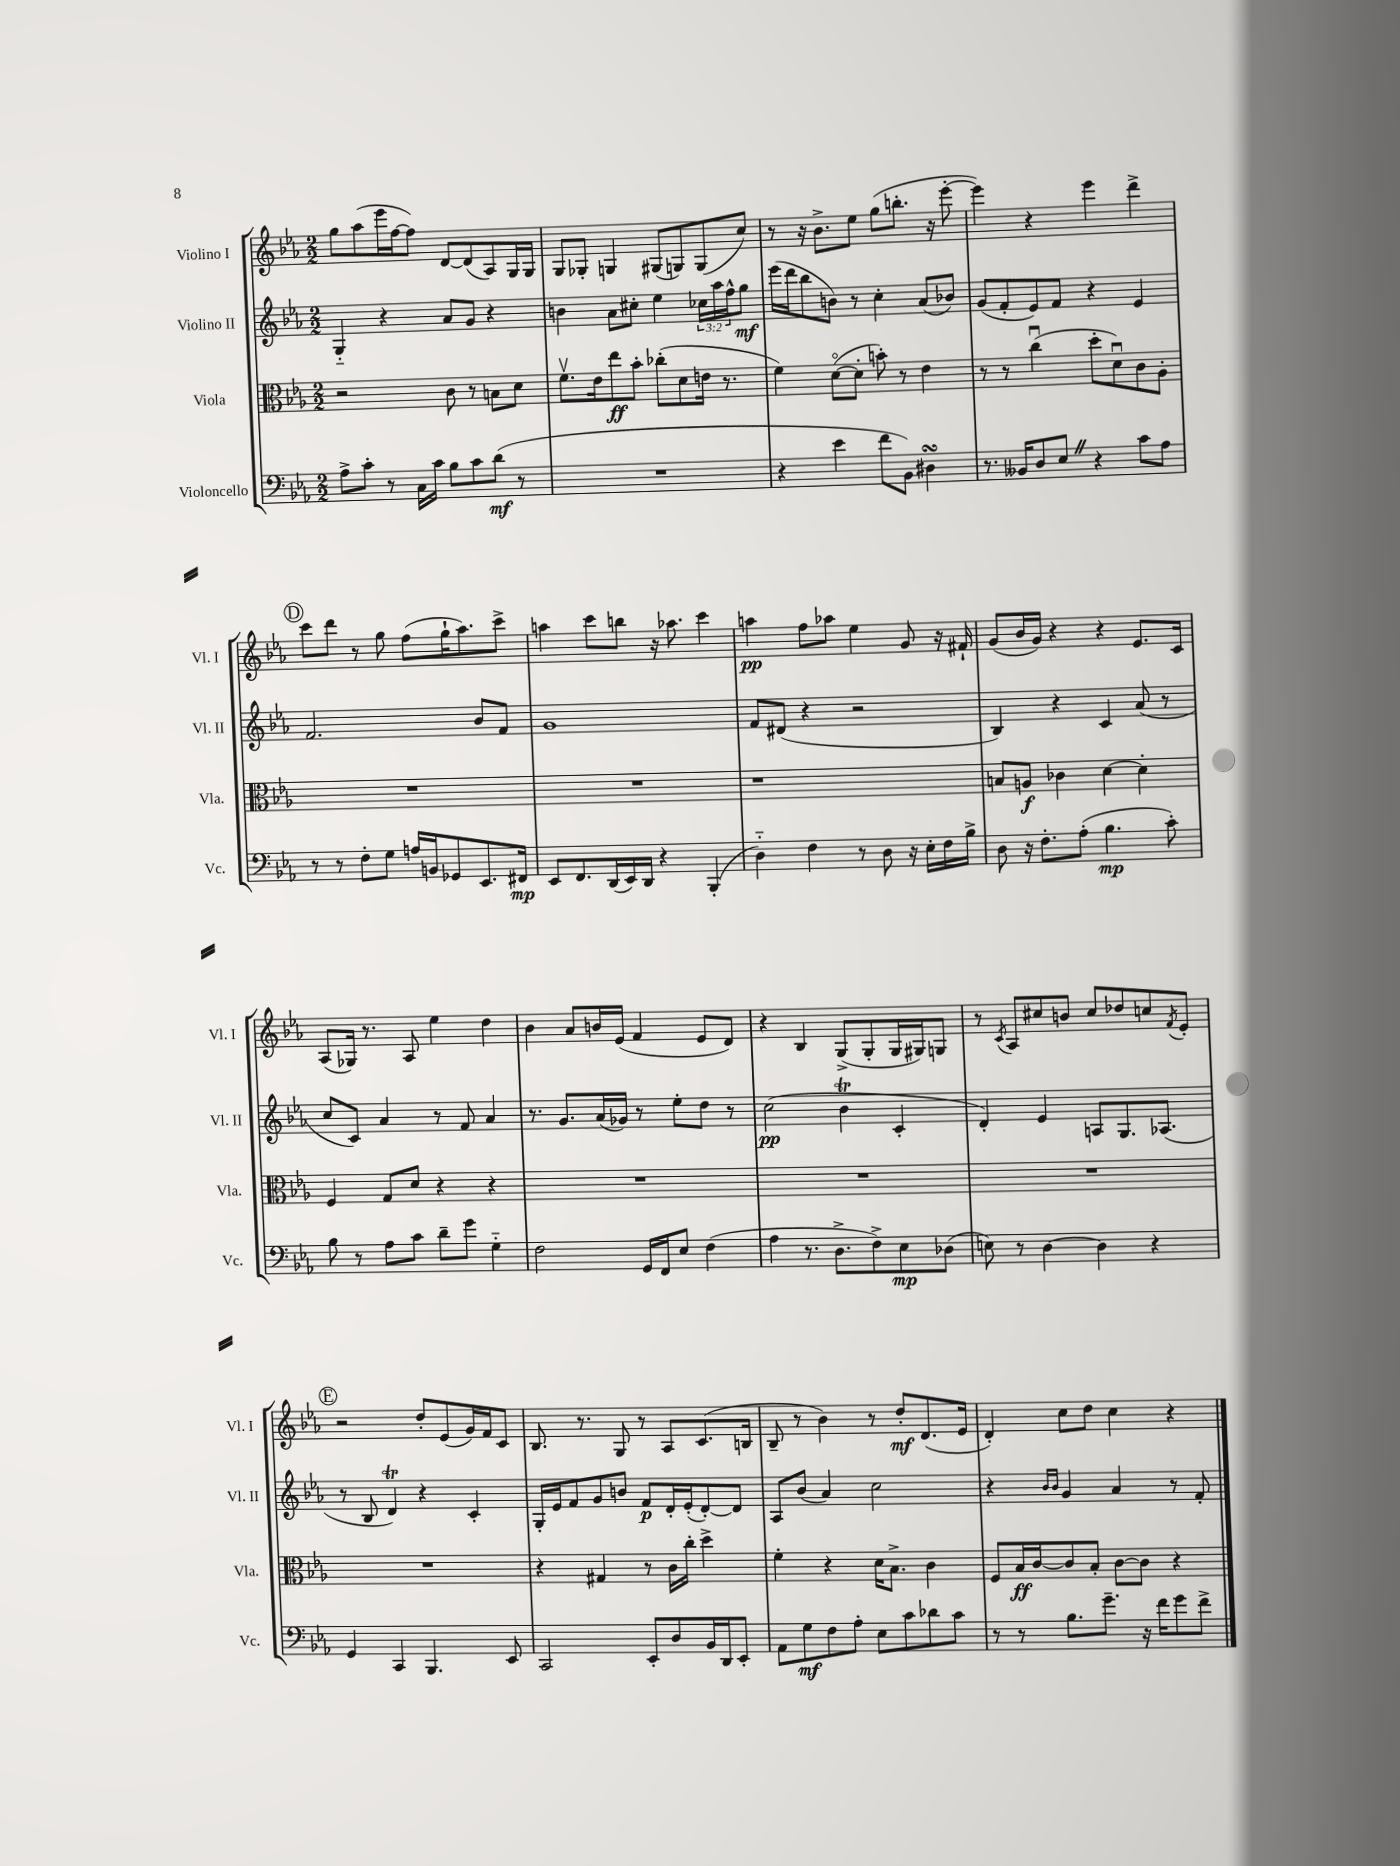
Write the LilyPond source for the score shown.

<<
\new StaffGroup <<
\new Staff = "s0" \with { instrumentName = "Violino I" shortInstrumentName = "Vl. I" } {
    \clef treble \key ees \major \numericTimeSignature \time 2/2
    g''8 aes''8( ees'''16 f''16~ f''8) d'8~ d'8( aes8) g16 g16 |
    g8 ges8-. g4 gis8( g8) g8( c''8) |
    r8 r16 bes'8.-> ees''8 g''8( b''8.-. r16 ees'''8~-. |
    ees'''4) r4 ees'''4 d'''4-> |
    \mark \markup { \circle "D" } c'''8 d'''8 r8 g''8 f''8( g''16-! aes''8.) c'''8-> |
    a''4 c'''8 b''8 r16 aes''8. c'''4 |
    a''4\pp f''8 aes''8 ees''4 g'8 r16 fis'16-! |
    g'8( bes'16 g'16) r4 r4 ees'8. c'16 |
    aes8( ges16) r8. aes8 ees''4 d''4 |
    bes'4 aes'8 b'16 ees'16( f'4 ees'8 d'8) |
    r4 bes4 g8->( g8-. g16 gis16) g8 |
    r8 \acciaccatura { c'8 } aes8 cis''8 b'8 cis''8 des''8 c''8 \acciaccatura { f'8 } ees'8-. |
    \mark \markup { \circle "E" } r2 d''8-. ees'8( g'16) f'16 c'8 |
    bes8. r8. g8 r8 aes8 c'8.( b16 |
    bes8-- r8 bes'4) r8 d''8-.\mf d'8.( ees'16 |
    d'4-.) c''8 d''8 c''4 r4 \bar "|." |
}
\new Staff = "s1" \with { instrumentName = "Violino II" shortInstrumentName = "Vl. II" } {
    \clef treble \key ees \major \numericTimeSignature \time 2/2 \override Staff.TupletNumber.text = #tuplet-number::calc-fraction-text
    g4-_ r4 aes'8 g'8 r4 |
    b'4 aes'8 cis''8-. ees''4 \tuplet 3/2 { ces''16 aes''16 f''16-^ } g''8\mf |
    ees'''16( d'''16 bes''8 b'8) r8 c''4-. aes'8( bes'8) |
    g'8( f'8-. ees'8) f'8 r4 ees'4 |
    \mark \markup { \circle "D" } f'2. bes'8 f'8 |
    g'1 |
    f'8 dis'8( r4 r2 |
    bes4) r4 c'4 aes'8( r8 |
    c''8 c'8) aes'4 r8 f'8 aes'4 |
    r8. g'8. aes'16( ges'16) r8 ees''8-. d''8 r8 |
    c''2\pp( bes'4\trill c'4-. |
    d'4-.) ees'4 a8 g8. aes8.( |
    \mark \markup { \circle "E" } r8 bes8 d'4\trill) r4 c'4-. |
    g16-. ees'16 f'8 g'8 b'8 f'8\p d'16-. ees'16-.( d'8~-.) d'8 |
    aes8 bes'8( aes'4) c''2 |
    r4 \grace { bes'16 bes'16 } g'4 aes'4 r8 f'8-. \bar "|." |
}
\new Staff = "s2" \with { instrumentName = "Viola" shortInstrumentName = "Vla." } {
    \clef alto \key ees \major \numericTimeSignature \time 2/2
    r2 c'8 r8 b8 d'8 |
    f'8.\upbow ees'16 ees''8\ff bes'8-. ces''8-.( d'8 e'16 r8. |
    f'4) d'8~\flageolet( d'8-. b'8-.) r8 ees'4 |
    r8 r8 c''4\downbow( d''8-. d'8\downbow) c'8 aes8-. |
    \mark \markup { \circle "D" } R1 |
    R1 |
    r1 |
    b8 a8\f ces'4 d'4~ d'4-. |
    f4 g8 d'8 r4 r4 |
    R1 |
    R1 |
    R1 |
    \mark \markup { \circle "E" } R1 |
    r4 gis4 r8 c'16 c''16-. d''4-> |
    f'4-. r4 d'16 bes8.-> c'4 |
    f8 bes16\ff c'16~ c'8 bes8-. c'8~ c'8 r4 \bar "|." |
}
\new Staff = "s3" \with { instrumentName = "Violoncello" shortInstrumentName = "Vc." } {
    \clef bass \key ees \major \numericTimeSignature \time 2/2
    aes8-> c'8-. r8 c16 c'16 bes8 c'8 d'8\mf( r8 |
    R1 |
    r4 ees'4 f'8 bes,8) dis4\turn |
    r8. beses,16 d8 ees8 \once \override BreathingSign.text = \markup { \musicglyph "scripts.caesura.straight" } \breathe r4 c'8 aes8 |
    \mark \markup { \circle "D" } r8 r8 f8-. g8 a16 b,16 ges,8 ees,8. fis,16\mp |
    ees,8 f,8. d,16( ees,16) d,16 r4 bes,,4-.( |
    d4-_) f4 r8 d8 r16 ees16-. f16 bes16-> |
    d8 r16 f8.-. aes8-.( bes4.\mp c'8-.) |
    bes8 r8 aes8 c'8 d'8-- g'8 g4-_ |
    f2 g,16 f,16 ees8 f4( |
    aes4 r8. d8.-> f8->) ees8\mp des8( |
    e8) r8 d4~ d4 r4 |
    \mark \markup { \circle "E" } g,4 c,4 bes,,4. ees,8 |
    c,2 ees,8-. d8 bes,16 d,16 ees,8-. |
    aes,8 g8\mf f8 aes8-. ees8 c'8 des'8 c'8 |
    r8 r8 bes8. g'8.-- r16 f'16 g'8 f'8-> \bar "|." |
}
>>
>>
\layout { \context { \Score \remove "Bar_number_engraver" } }
